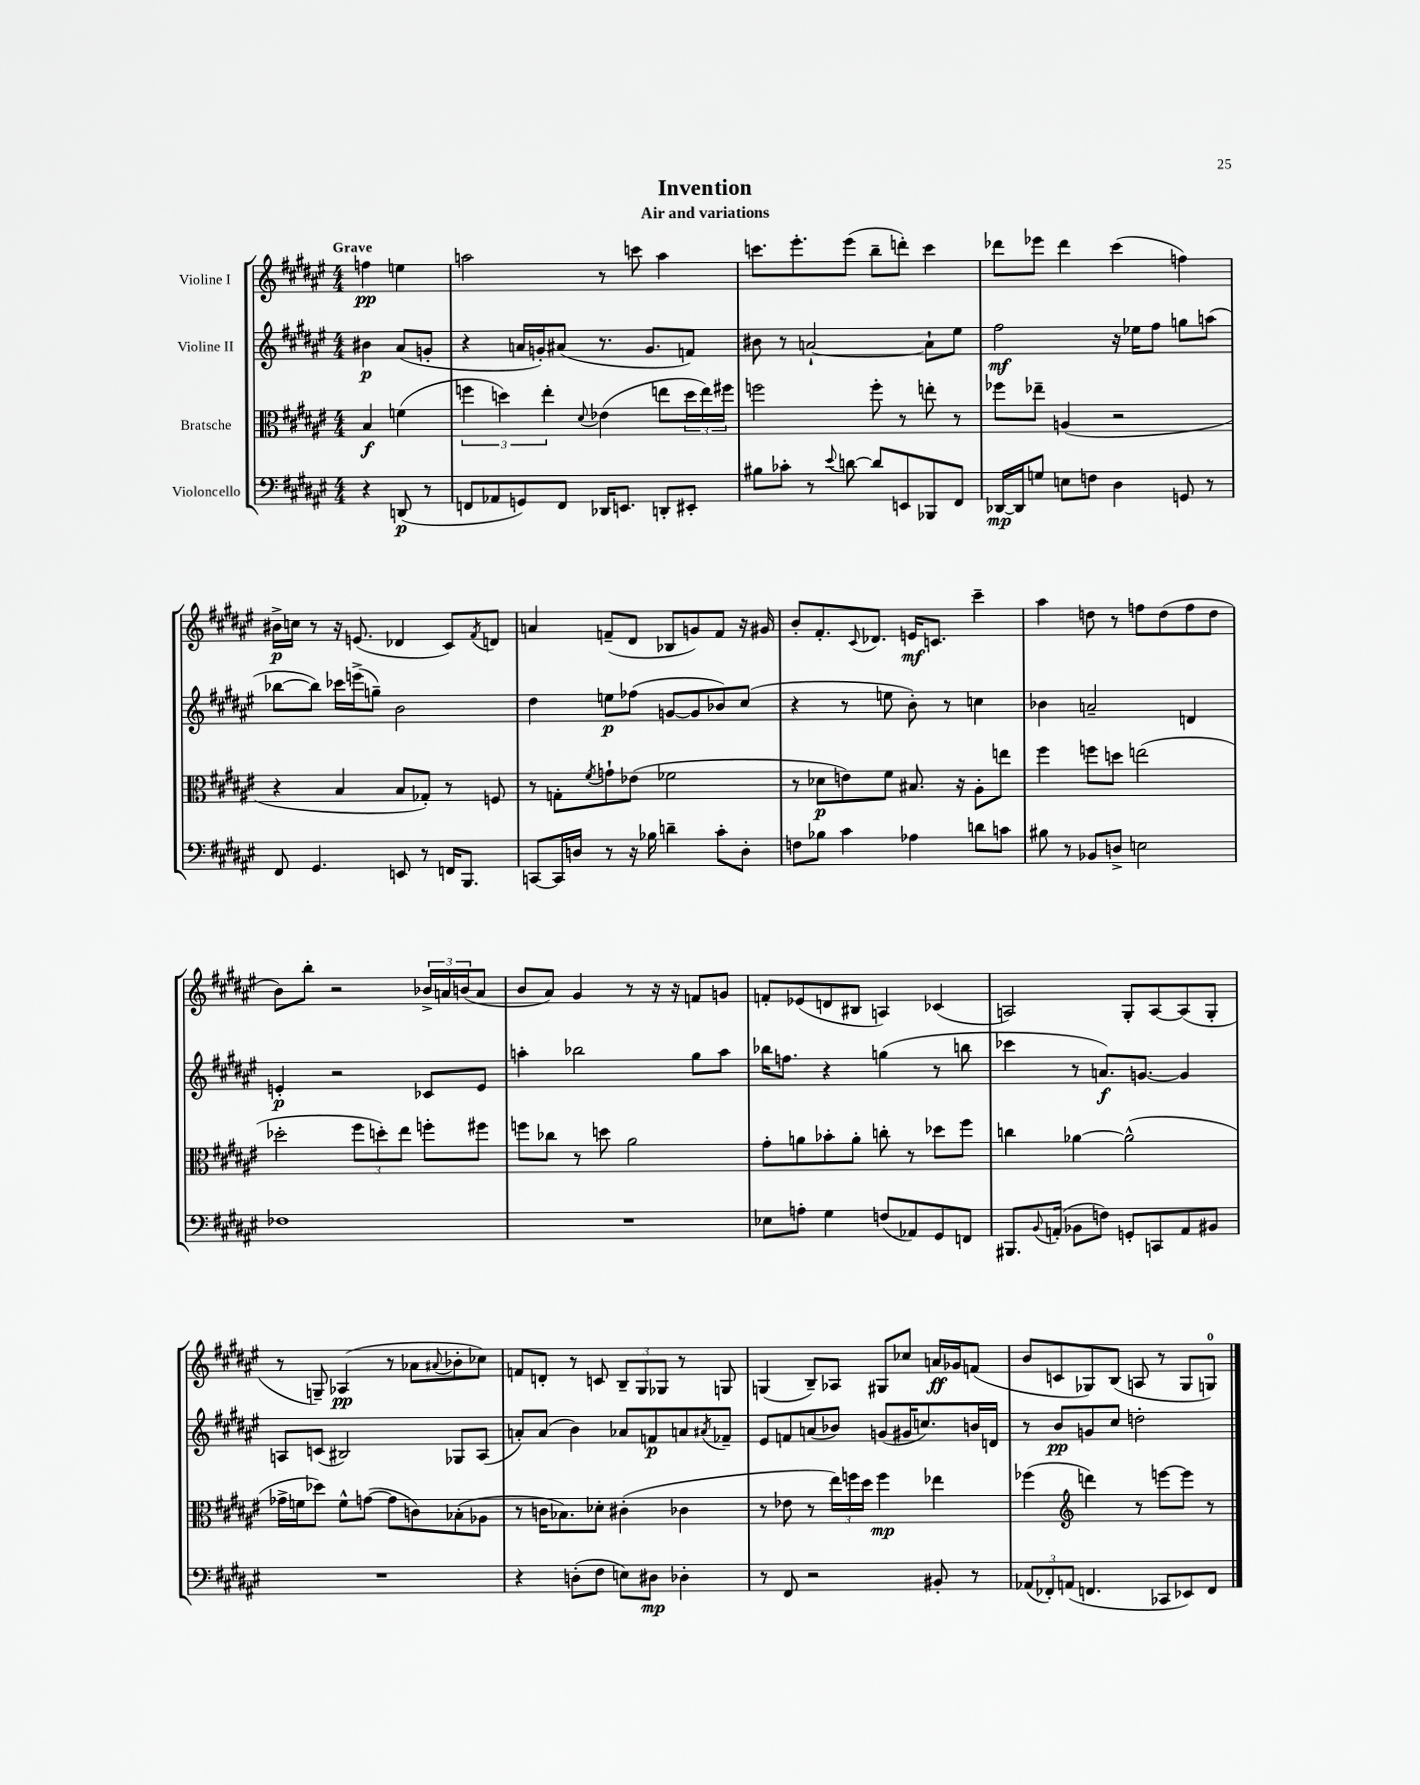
\header { title = "Invention" subtitle = "Air and variations" }
<<
\new StaffGroup <<
\new Staff = "s0" \with { instrumentName = "Violine I" } {
    \clef treble \key fis \major \numericTimeSignature \time 4/4 \partial 2 \tempo "Grave"
    f''4\pp e''4 |
    a''2 r8 c'''8 a''4 |
    c'''8. eis'''8.-. eis'''8( b''8-- d'''8-.) c'''4 |
    des'''8 ees'''8 des'''4 cis'''4( f''4) |
    bis'16->\p c''16 r8 r16 e'8.( des'4 cis'8) \acciaccatura { fis'8 } d'8 |
    a'4 f'8--( dis'8 bes8 g'8) f'8 r16 gis'16 |
    b'8-. fis'8.-. \appoggiatura { cis'8 } des'8. e'16\mf c'8. cis'''4-- |
    ais''4 d''8 r8 f''8 d''8( f''8 d''8 |
    b'8) b''8-. r2 \tuplet 3/2 { bes'16-> a'16 b'16( } a'8 |
    b'8 ais'8) gis'4 r8 r16 r16 f'8 g'8 |
    f'8-. ees'8( d'8 bis8 a4) ces'4( |
    a2) gis8-. a8~ a8( gis8-. |
    r8 g8--) aes4\pp( r8 aes'8 \appoggiatura { ais'8 } bes'8-. ces''8) |
    f'8 d'8-. r8 c'8 \tuplet 3/2 { b8-- gis8 ges8 } r8 g8 |
    g4( b8--) aes8 gis8 ces''8 a'16\ff ges'16 f'8( |
    b'8 c'8 ges8) b8( a8 r8 ges8 g8-0) \bar "|." |
}
\new Staff = "s1" \with { instrumentName = "Violine II" } {
    \clef treble \key fis \major \numericTimeSignature \time 4/4 \partial 2
    bis'4\p ais'8( g'8-. |
    r4 a'16 g'16-.) ais'8( r8. g'8. f'8) |
    bis'8 r8 a'2~-! a'8-! eis''8 |
    fis''2\mf r16 ees''16 fis''8 g''8 a''8( |
    bes''8~ bes''8) ces'''16 e'''16->( g''8--) b'2 |
    dis''4 e''8\p fes''8( g'8~ g'8 bes'8) cis''8( |
    r4 r8 e''8 b'8-.) r8 c''4 |
    bes'4 a'2-- d'4 |
    e'4-.\p r2 ces'8 e'8 |
    a''4-. bes''2 gis''8 a''8 |
    bes''16 f''8. r4 g''4( r8 b''8 |
    ces'''4 r8 a'8.\f) g'8.~ g'4 |
    a8 c'8( bis2) ges8 a8( |
    a'8-.) a'8( b'4) aes'8 f'8\p a'8 \acciaccatura { ais'8 } fes'8-- |
    eis'8 f'8 a'8( bes'8) g'8( gis'16 c''8.) b'16 d'16 |
    r8 b'8\pp g'8 cis''8 d''2-. \bar "|." |
}
\new Staff = "s2" \with { instrumentName = "Bratsche" } {
    \clef alto \key fis \major \numericTimeSignature \time 4/4 \partial 2
    b4\f f'4( |
    \tuplet 3/2 { f''4 d''4) eis''4-. } \appoggiatura { dis'8 } ees'4( e''8 \tuplet 3/2 { d''16 e''16) fis''16 } |
    f''2 f''8-. r8 e''8-. r8 |
    fes''8 ees''8-- a4( r2 |
    r4 b4 b8 ges8-.) r8 f8 |
    r8 g8-. \acciaccatura { fis'8 } g'8-! ees'8( fes'2 |
    r8 des'8\p e'8) fis'8 bis8. r16 ais8-. e''8 |
    fis''4 f''8 d''8 e''2( |
    des''2-. \tuplet 3/2 { fis''8 d''8-.) eis''8 } f''8-. fis''8 |
    f''8 ces''8 r8 d''8 ais'2 |
    gis'8-. a'8 bes'8-. a'8-. c''8-. r8 des''8 fis''8 |
    c''4 aes'4~ aes'2-^( |
    ges'16-> f'16 des''8) f'8-^ g'8~( g'8 c'8) bes8-.( aes8 |
    r8 c'16 bes8.) des'8-. cis'4-.( ces'4 |
    r8 ees'8 r8 \tuplet 3/2 { eis''16) f''16 dis''16 } f''4\mp ees''4 |
    fes''4( \clef treble d'''4) r8 e'''8~ e'''8 r8 \bar "|." |
}
\new Staff = "s3" \with { instrumentName = "Violoncello" } {
    \clef bass \key fis \major \numericTimeSignature \time 4/4 \partial 2
    r4 d,8\p( r8 |
    f,8 aes,8 g,8) f,8 des,16 e,8. d,8-. eis,8-. |
    bis8 ces'8-. r8 \appoggiatura { eis'8 } d'8~ d'8 e,8 bes,,8 fis,8 |
    des,16~\mp des,16 g8 e8 f8 dis4 g,8 r8 |
    fis,8 gis,4. e,8 r8 f,16 b,,8. |
    c,8~ c,16 d16 r8 r16 bes16 d'4-- cis'8-. d8-. |
    f8 bes8 cis'4 aes4 d'8 c'8 |
    bis8 r8 bes,8 d8-> e2 |
    fes1 |
    R1 |
    ees8 a8-. gis4 f8( aes,8) gis,8 f,8 |
    bis,,8. \appoggiatura { b,8 } a,16-.( bes,8 f8) g,8-. c,8 a,8 bis,8 |
    R1 |
    r4 d8-.( fis8 e8) dis8\mp des4-. |
    r8 fis,8 r2 bis,8-. r8 |
    \tuplet 3/2 { aes,8( fes,8-.) a,8( } f,4. ces,8 ees,8) f,8 \bar "|." |
}
>>
>>
\layout { \context { \Score \remove "Bar_number_engraver" } }
